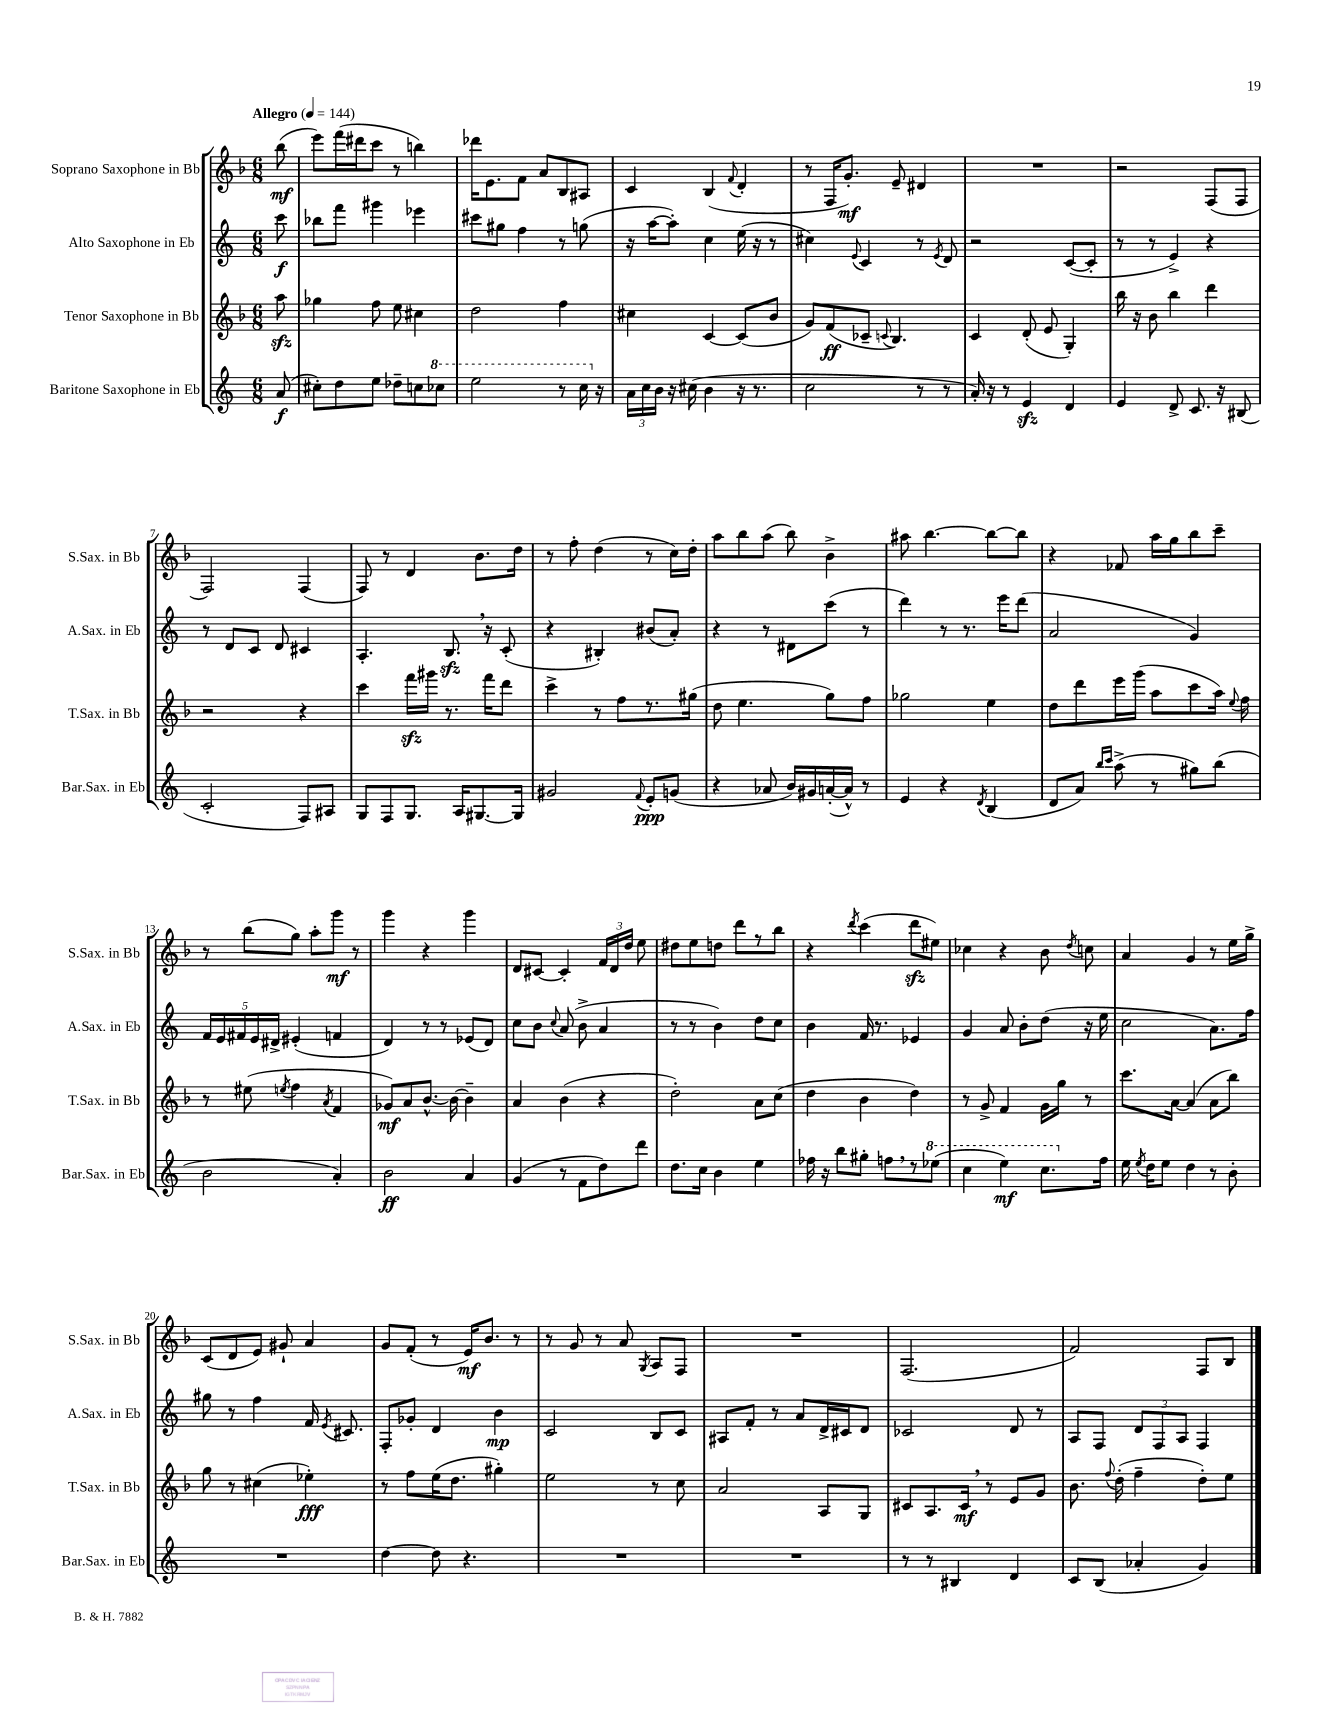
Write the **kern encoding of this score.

**kern	**kern	**kern	**kern
*staff4	*staff3	*staff2	*staff1
*clefG2	*clefG2	*clefG2	*clefG2
*k[]	*k[b-]	*k[]	*k[b-]
*M6/8	*M6/8	*M6/8	*M6/8
*MM144	*MM144	*MM144	*MM144
(8a/	8aa\	8ccc\	(8bb-\
=	=	=	=
8cc#'\L)	4gg-\	8bb-\L	8eee\L)
8dd\	.	8fff\J	(16fff\L
.	.	.	16ddd#\J
8ee\J	8ff\	4ggg#\	8ccc\J
8dd-~\L	8ee\	.	8r
8cc\	4cc#\	4eee-\	4bb\)
8ccc-\J	.	.	.
=	=	=	=
2eee\	2dd\	8ccc#\L	16ddd-\LK
.	.	.	8.e\
.	.	8gg#\J	.
.	.	4ff\	8f\J
.	.	.	8a/L
8r	4ff\	8r	8B-/
16ccc\	.	(8gg\	8A#/J
16r	.	.	.
=	=	=	=
24a\LL	4cc#\	16r	4c/
24cc\	.	.	.
.	.	[16aa\LK	.
24b\JJ	.	.	.
16r	.	8aa'\]J)	.
(16cc#\	.	.	.
4b\	[4c/	4cc\	(4B-/
.	.	.	8qqf/
16r	(8c/]L	(16ee\	4d'/
8.r	.	16r	.
.	8b-/J	8r	.
=	=	=	=
2cc\	8g/L)	4cc#\)	8r
.	(8f/	.	16F/LK
.	.	.	8.g'/J)
.	.	8qqe/	.
.	8c-~/J	4c/	.
.	8qqc/	.	.
.	4.B-/)	.	8e~/
8r	.	8r	4d#/
.	.	8qe/	.
8r	.	8d/	.
=	=	=	=
16a'/)	4c/	2r	2.r
16r	.	.	.
8r	.	.	.
4e/	(8d'/	.	.
.	8e/	.	.
4d/	4G'/)	([8c/L	.
.	.	8c'/]J	.
=	=	=	=
4e/	16bb-\	8r	2r
.	16r	.	.
.	8b-\	8r	.
8d^/	4bb-\	4e^/)	.
8.c/	.	.	.
.	4ddd\	4r	(8F/L
16r	.	.	.
(8B#/	.	.	8F/J
=	=	=	=
2c'/	2r	8r	2F/)
.	.	8d/L	.
.	.	8c/J	.
.	.	8d/	.
8F/L)	4r	4c#/	(4F/
8A#/J	.	.	.
=	=	=	=
8G/L	4ccc\	4.A'/	8F/)
8F/	.	.	8r
8.G/J	16fff\LL	.	4d/
.	16ggg#\JJ	.	.
.	8.r	8.B/	.
16A/LK	.	.	.
[8.G#/	.	.	8.b-\L
.	16fff\LK	16r	.
.	8ddd\J	(8c'/	.
16G#/]Jk	.	.	16dd\Jk
=	=	=	=
2g#/	4ccc^\	4r	8r
.	.	.	8ff'\
.	8r	4B#'/)	(4dd\
.	8ff\L	.	.
8qqf/	.	.	.
8e'/L	8.r	(8b#/L	8r
(8g/J	.	8a'/J)	16cc\LL)
.	(16gg#\Jk	.	16dd'\JJ
=	=	=	=
4r	8dd\	4r	8aa\L
.	4.ee\	.	8bb-\
8a-/	.	8r	(8aa\J
16b/LL)	.	8d#\L	8bb-\)
16g#/	.	.	.
([16a'/	8gg\L)	(8ccc\J	4b-^\
16a^^/]JJ)	.	.	.
8r	8ff\J	8r	.
=	=	=	=
4e/	2gg-\	4ddd\)	8aa#\
.	.	.	[4.bb-\
4r	.	8r	.
.	.	8.r	.
8qd/	.	.	.
(4B/	4ee\	.	8bb-\_L
.	.	16eee\LK	.
.	.	(8ddd\J	8bb-\]J
=	=	=	=
8d/L	8dd\L	2a/	4r
8a/J)	8ddd\	.	.
16qqbb/LL	.	.	.
16qqccc/JJ	.	.	.
(8aa^\	16eee\L	.	8f-/
.	(16ggg\JJ	.	.
8r	8aa\L	.	16aa\LL
.	.	.	16gg\J
8gg#\L)	8ccc\	4g/)	8bb-\
(8bb\J	16aa\Jk)	.	8ccc~\J
.	8qqee/	.	.
.	16ff\	.	.
=	=	=	=
2b\	8r	20f/LL	8r
.	.	20e/	.
.	.	20f#/	.
.	(8ee#\	.	(8bb-\L
.	.	20e/	.
.	.	20d#^/JJ	.
.	8qee/	.	.
.	4ff\	(4e#'/	8gg\J)
.	.	.	8aa'\L
.	8qa/	.	.
4a'/)	4f/	4f/	8ggg\J
.	.	.	8r
=	=	=	=
2b\	8g-/L)	4d/)	4ggg\
.	8a/	.	.
.	[8.b-^^/J	8r	4r
.	.	8r	.
.	16b-\_	.	.
4a/	4b-~\]	(8e-/L	4ggg\
.	.	8d/J)	.
=	=	=	=
(4g/	4a/	8cc\L	8d/L
.	.	8b\J	[8c#/J
.	.	8qqcc/	.
8r	(4b-\	(8a/	4c#'/]
8f\L	.	8b^\	.
8dd\)	4r	4a/	24f/LL
.	.	.	24d/
.	.	.	24dd/JJ
8ddd\J	.	.	8ee\
=	=	=	=
8.dd\L	2dd'\)	8r	8dd#\L
.	.	8r	8ee\
16cc\Jk	.	.	.
4b\	.	4b\)	8dd\J
.	.	.	8ddd\L
4ee\	8a\L	8dd\L	8r
.	(8cc\J	8cc\J	8bb-\J
=	=	=	=
16ff-\	4dd\	4b\	4r
16r	.	.	.
8bb\L	.	.	.
.	.	.	8qddd/
8gg#'\J	4b-\	16f/	(4ccc\
.	.	8.r	.
8ff\L	.	.	.
8r	4dd\)	4e-/	8ddd\L
(8eee-\J	.	.	8ee#\J)
=	=	=	=
4ccc\	8r	4g/	4cc-\
.	8g^/	.	.
4eee\)	4f/	8a/	4r
.	.	8b'\L	.
8.ccc\L	16g\LL	(8dd\J	8b-\
.	16gg\JJ	.	.
.	.	.	8qdd/
.	8r	16r	8cc\
16ff\Jk	.	16ee\	.
=	=	=	=
16ee\	8.ccc\L	2cc\	4a/
8qee/	.	.	.
16dd\LK	.	.	.
8ee\J	.	.	.
.	[16a\Jk	.	.
4dd\	(4a/]	.	4g/
8r	8a\L	8.a\L)	8r
8b'\	8bb-\J)	.	16ee\LL
.	.	16ff\Jk	16gg^\JJ
=	=	=	=
2.r	8gg\	8gg#\	(8c/L
.	8r	8r	8d/
.	(4cc#\	4ff\	8e/J)
.	.	.	8g#`/
.	4ee-'\)	16f/	4a/
.	.	8qe/	.
.	.	8.c#/	.
=	=	=	=
[4dd\	8r	8F'/L	8g/L
.	8ff\L	8g-'/J	(8f'/J
8dd\]	(16ee\K	4d/	8r
.	8.dd\J	.	.
4.r	.	.	16e/LK)
.	.	.	8.b-/J
.	4gg#'\)	4b\	.
.	.	.	8r
=	=	=	=
2.r	2ee\	2c/	8r
.	.	.	8g/
.	.	.	8r
.	.	.	8a/
.	.	.	8qG/
.	8r	8B/L	8A/L
.	8cc\	8c/J	8F/J
=	=	=	=
2.r	2a/	8A#/L	2.r
.	.	8f'/J	.
.	.	8r	.
.	.	8a/L	.
.	8A/L	16d^/L	.
.	.	16c#/J	.
.	8G/J	8d/J	.
=	=	=	=
8r	8c#/L	2c-/	(2.F/
8r	8.A/	.	.
4B#/	.	.	.
.	16c#/Jk	.	.
.	8r	.	.
4d/	8e/L	8d/	.
.	8g/J	8r	.
=	=	=	=
8c/L	8.b-\	8A/L	2f/)
(8B/J	.	8F/J	.
.	8qqff/	.	.
.	(16dd'\	.	.
4a-'/	4ff~\	12d/L	.
.	.	12F/	.
.	.	12A/J	.
4g/)	8dd'\L)	4F/	8F/L
.	8ee\J	.	8B-/J
==	==	==	==
*-	*-	*-	*-
